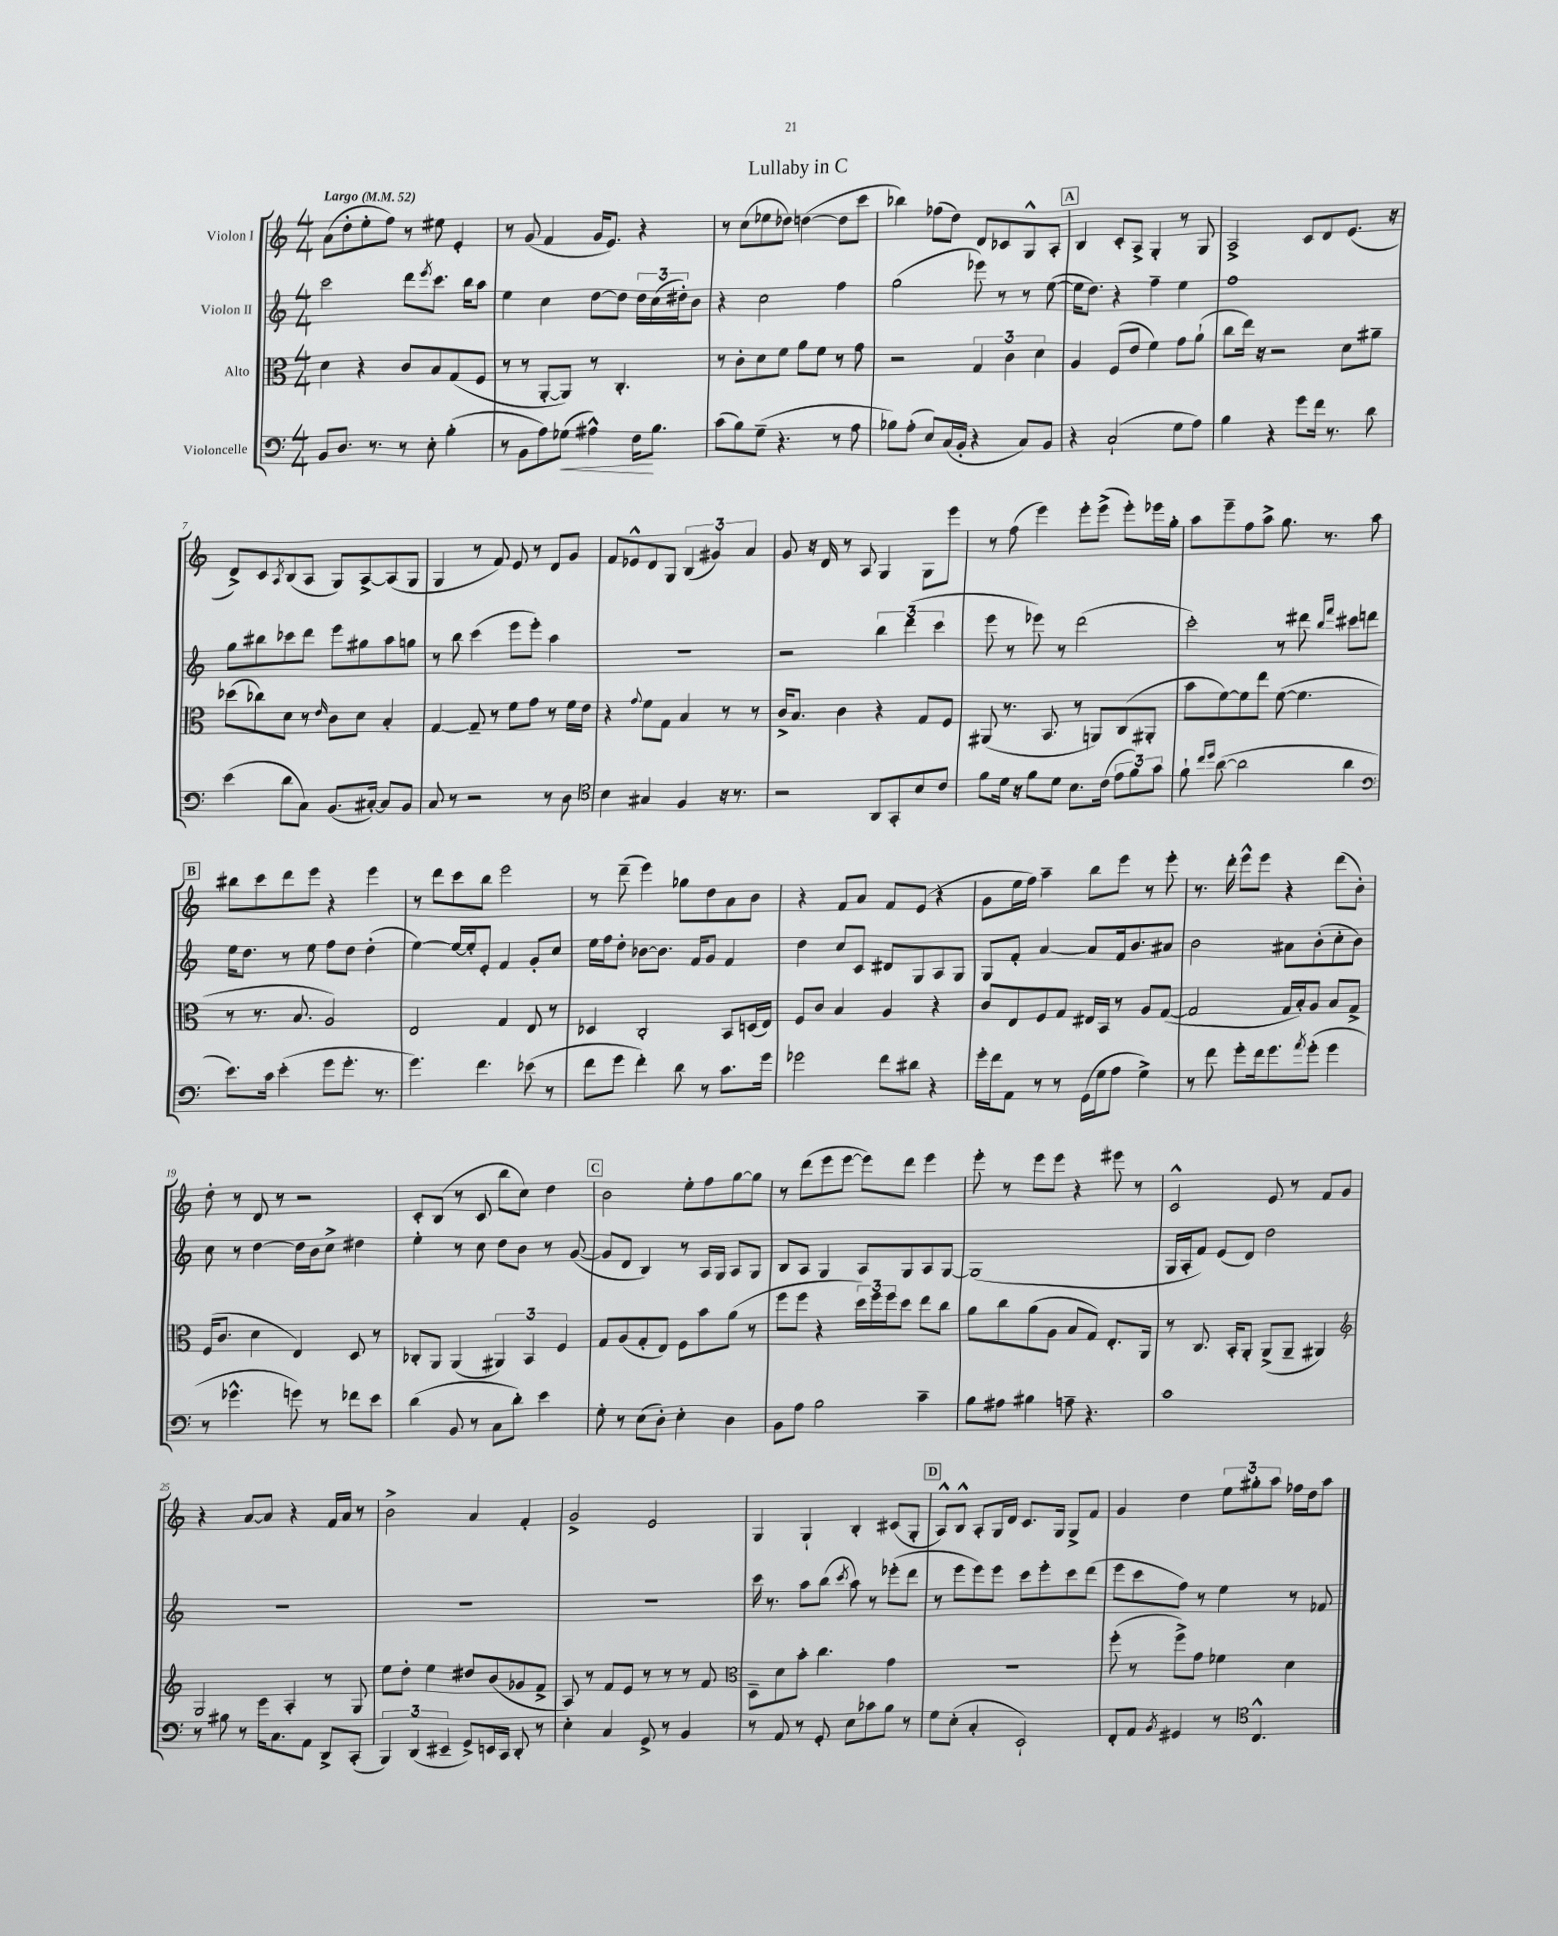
\header { title = "Lullaby in C" }
<<
\new StaffGroup <<
\new Staff = "s0" \with { instrumentName = "Violon I" } {
    \clef treble \key c \major \numericTimeSignature \time 4/4 \tempo "Largo" 4 = 52
    a'8( d''8-. e''8-. f''8) r8 eis''8 e'4-. |
    r8 g'8( f'4 g'16 e'8.) r4 |
    r8 c''8( ees''8 des''8) d''4~( d''8 c'''8 |
    bes''4) fes''8( d''8) d'8 ces'8 g8-^ a8-. |
    \mark \markup { \box "A" } b4 c'8-. a8-> g4-. r8 g8 |
    a2-> c'8 d'8 e'8.( r16 |
    d'8->) c'8 \acciaccatura { a8 } b8( a8 g8) a8~-> a8( g8 |
    g4 r8 f'8) e'8 r8 d'8 g'8 |
    f'8 ees'8-^ d'8 g8 \tuplet 3/2 { b4( gis'4) a'4 } |
    g'8 r16 d'16 r8 a8 g4 g8 e'''8 |
    r8 f''8( e'''4) e'''8-. e'''8->( e'''8-.) ees'''16 g''16-. |
    a''8 e'''8-- f''8 a''8-> g''8. r8. a''8 |
    \mark \markup { \box "B" } bis''8 c'''8 d'''8 e'''8 r4 e'''4 |
    r8 d'''8 c'''8 b''8 e'''2 |
    r8 d'''8--( e'''4) ges''8 d''8 a'8 b'8 |
    r4 f'8 a'8 f'8 e'8( r4 |
    g'8 e''16 f''16) a''4-- b''8 e'''8 r8 e'''8-. |
    r8. d'''16-. e'''8-^ e'''8 r4 d'''8( b'8-.) |
    d''8-. r8 d'8 r8 r2 |
    c'8-. b8( r8 c'8 b''8 c''8) d''4 |
    \mark \markup { \box "C" } b'2 e''8-. f''8 g''8~ g''8 |
    r8 d'''8( e'''8 e'''8~ e'''8) d'''8 e'''4 |
    e'''8-. r8 e'''8 e'''8 r4 eis'''8 r8 |
    c'2-^ e'8 r8 f'8 g'8 |
    r4 a'8~ a'8 r4 f'16 a'16 r8 |
    b'2-> a'4 f'4-. |
    g'2-> e'2 |
    g4 g4-! b4-. cis'8( g8-. |
    \mark \markup { \box "D" } a8-^) b8-^ a8-. g16 d'16 c'8. g16 g8-> f'8 |
    g'4 d''4 \tuplet 3/2 { e''8 gis''8-. a''8 } fes''16 d''16 a''8 \bar "|." |
}
\new Staff = "s1" \with { instrumentName = "Violon II" } {
    \clef treble \key c \major \numericTimeSignature \time 4/4
    c'''2 d'''8 \acciaccatura { e'''8 } c'''8. b''16 a''8 |
    e''4 c''4 d''8~ d''8 \tuplet 3/2 { d''16 c''16( dis''16-.) } b'8 |
    r4 c''2 f''4 |
    g''2( ees'''8) r8 r8 e''8~( |
    \mark \markup { \box "A" } e''16 d''8.) r4 f''4-- e''4 |
    f''1 |
    g''8 bis''8 ces'''8 d'''8 e'''8 gis''8 a''8 g''8 |
    r8 b''8 c'''4( e'''8 e'''8-.) a''4 |
    R1 |
    r2 \tuplet 3/2 { b''4 d'''4( c'''4 } |
    e'''8 r8 ees'''8) r8 d'''2( |
    c'''2-.) r8 dis'''8 \grace { b''16 f'''16 } cis'''8 d'''8 |
    \mark \markup { \box "B" } e''16 d''8. r8 e''8 f''8 d''8 d''4-.( |
    e''4~) e''16~ e''16-. e'8-. f'4 g'8-. c''8 |
    e''16 f''16 d''8-. bes'8~ bes'8. f'16 g'8 f'4 |
    d''4 c''8 c'8 dis'8 g8 a8 g8 |
    g8 f'8-. a'4~ a'8 f'16 b'8. ais'8 |
    b'2 ais'8 b'8-.( c''8-. b'8) |
    c''8 r8 d''4~ d''16 b'16 c''8-> dis''4 |
    e''4-. r8 c''8 d''8 b'8 r8 g'8~( |
    \mark \markup { \box "C" } g'8 d'8 b4) r8 a16 g16 a8 g8 |
    b8 a8 g4 a8 g8 a8 g8~ |
    g1( |
    g16 a16-. f'8) e'8( d'8) d''2 |
    R1 |
    R1 |
    R1 |
    c'''16 r8. a''8 b''8( \acciaccatura { c'''8 } a''8) r8 ees'''8-.( d'''8 |
    \mark \markup { \box "D" } r8 e'''8 e'''8) e'''8 c'''8 e'''8-. c'''8 d'''8( |
    e'''8 c'''8 f''8) r8 e''4 r8 fes'8 \bar "|." |
}
\new Staff = "s2" \with { instrumentName = "Alto" } {
    \clef alto \key c \major \numericTimeSignature \time 4/4
    d'4 r4 c'8 b8 g8( f8 |
    r8 r8 a,8~-. a,8) r8 c4.-. |
    r8 c'8-. d'8 f'8 a'8 f'8 r8 g'8 |
    r2 \tuplet 3/2 { g4 c'4 d'4 } |
    \mark \markup { \box "A" } a4 f8( e'8 f'4) g'8 a'8-!( |
    c''8 e''16) r16 r2 d'8 ais'8-- |
    des''8( ces''8) d'8 r8 \grace { e'16 } c'8 d'8 b4-. |
    g4~ g8-- r8 f'8 g'8 r8 f'16 e'16 |
    r4 \appoggiatura { g'8 } f'8 g8 b4 r8 r8 |
    c'16-> b8. c'4 r4 g8 f8 |
    ais,8( r8. b,8. r8 a,8) c8( ais,8-. |
    b'8 f'8~) f'8 e''8 f'8~( f'4. |
    \mark \markup { \box "B" } r8 r8. b8. a2) |
    e2 g4 e8 r8 |
    des4 c2-. b,8 d16( e16) |
    f8 c'8 b4 a4 r4 |
    c'8 e8 f8 g8 eis16 b,16 r8 a8 g8~( |
    g2 g16 b16-.) a8 b8 g8-> |
    f16( c'8. d'4 e4) d8 r8 |
    ces8-. a,8 a,4( \tuplet 3/2 { ais,4) b,4 f4 } |
    \mark \markup { \box "C" } g8 a8( g8-. e8) f8 b'8 a'8( r8 |
    f''8 f''8 r4 \tuplet 3/2 { d''16) f''16 f''16 } d''8 e''8 c''8 |
    a'8 c''8 a'8( a8 b8 g8) e8.-. a,16 |
    r8 c8. b,16-. a,8-. a,8->( a,8-- ais,4) |
    \clef treble g2 a4-. r8 g8 |
    e''8 d''8-. e''4 dis''8 b'8( ges'8 f'8-> |
    a8) r8 f'8 e'8 r8 r8 r8 f'8 |
    \clef alto d8-- d'8 b'8-. c''4. g'4 |
    \mark \markup { \box "D" } R1 |
    f''8-.( r8 f''8->) g'8 fes'4 d'4 \bar "|." |
}
\new Staff = "s3" \with { instrumentName = "Violoncelle" } {
    \clef bass \key c \major \numericTimeSignature \time 4/4
    b,8 d8. r8. r8 e8-. b4-.( |
    r8 b,8 a8) ges8\<( ais4-^) f16\! b8. |
    c'8( b8) g8--( r4. r8 a8 |
    bes8) a8-.( e8) c16( b,16-. r4 c8) b,8 |
    \mark \markup { \box "A" } r4 c2-!( g8 a8) |
    b4 r4 g'8 f'16 r8. d'8 |
    e'4( d'8 c8) b,8.( cis16~-.) cis8 b,8 |
    c8 r8 r2 r8 d8 |
    \clef tenor b4 gis4 f4 r16 r8. |
    r2 a,8 g,8-. b8 c'8 |
    f'8 d'16 r16 f'8 d'8 b8. c'16( \tuplet 3/2 { e'8 f'8) g'8 } |
    f'8-! \grace { c''16 d''16 } a'8~( a'2 a'4 |
    \mark \markup { \box "B" } \clef bass e'8.) c'16 e'4-.( g'8 g'8.-. r8. |
    g'4.) f'4. ees'8( r8 |
    f'8 g'8 f'4-.) d'8 r8 c'8. g'16 |
    ges'2 f'8 dis'8 r4 |
    g'16-. f'16 a,8 r8 r8 g,16( g16 a8 g4->) |
    r8 f'8 g'8-. f'16 g'8. \acciaccatura { a'8 } g'8-.( g'4 |
    r8 ges'4.-^ g'8) r8 fes'8 e'8 |
    d'4( b,8 r8 c8 d'8-.) e'4 |
    \mark \markup { \box "C" } g8-. r8 e8( d8-.) e4-. d4 |
    b,8 a8 b2 c'4-- |
    b8 ais8 bis4 a8-- r4. |
    c'1 |
    r8 bis8 r8 g'16 c8. a,8 d,8-> c,8-.( |
    \tuplet 3/2 { b,,4) d,4( eis,4-- } g,8->) e,16 c,16 d,8-. r8 |
    e4-. c4 g,8-> r8 b,4 |
    r8 a,8 r8 g,8-. e8 ces'8 b8 r8 |
    \mark \markup { \box "D" } g8 e8-.( c4-. e,2-!) |
    f,8-. a,8 \acciaccatura { b,8 } gis,4 r8 \clef tenor c4.-^ \bar "|." |
}
>>
>>
